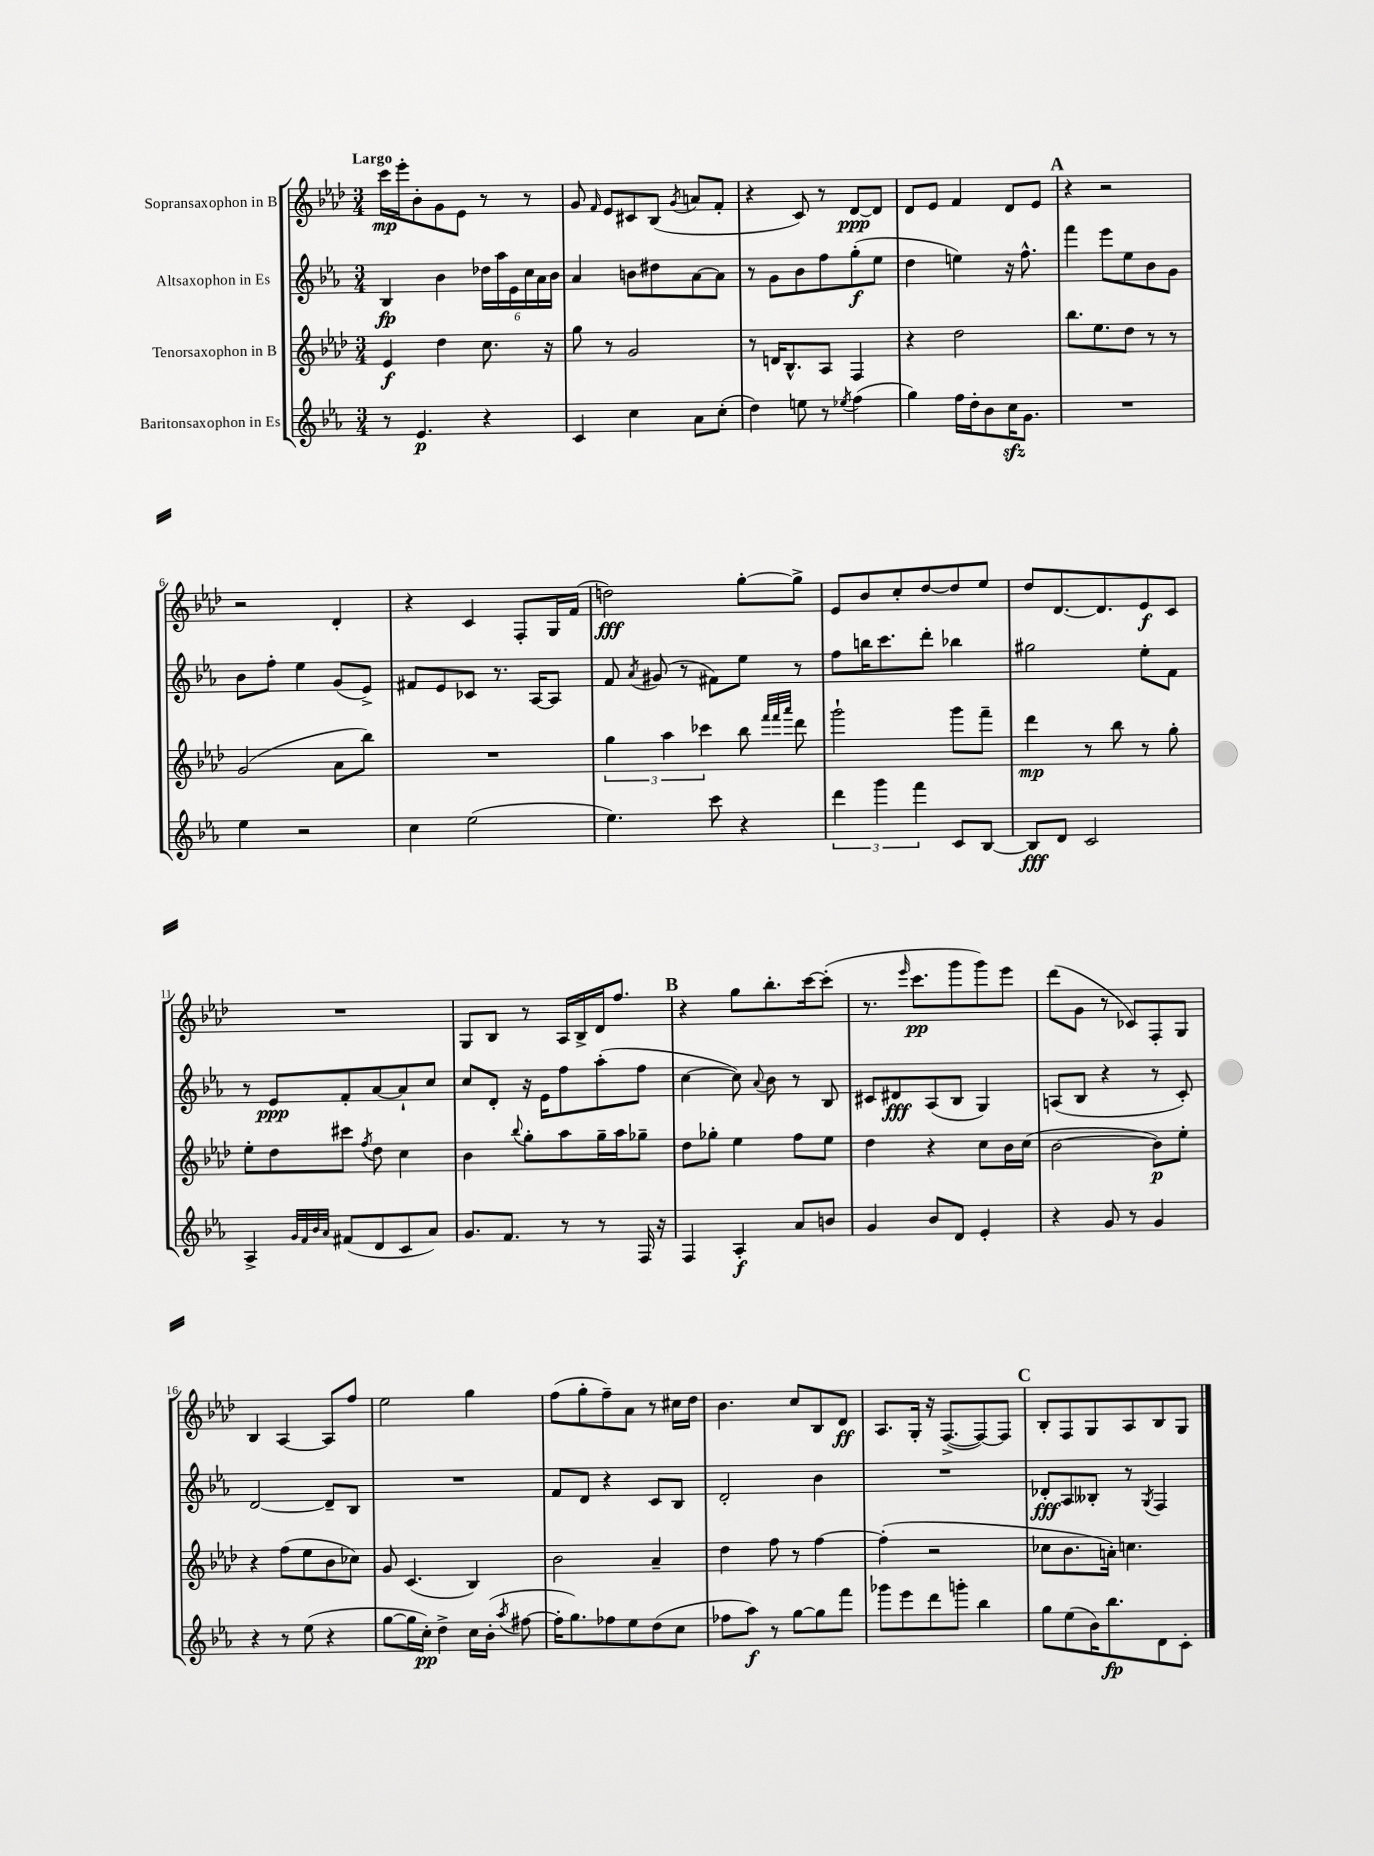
<<
\new StaffGroup <<
\new Staff = "s0" \with { instrumentName = "Sopransaxophon in B" } {
    \clef treble \key aes \major \numericTimeSignature \time 3/4 \tempo "Largo"
    \autoBeamOff c'''16[\mp ees'''16-. bes'8-. g'8 ees'8] r8 r8 |
    g'8 \grace { f'16 } ees'8[ cis'8 bes8]( \acciaccatura { g'8 } a'8[ f'8]-. |
    r4 c'8) r8 des'8[~\ppp des'8] |
    des'8[ ees'8] f'4 des'8[ ees'8] |
    \mark \markup { \bold "A" } r4 r2 |
    r2 des'4-. |
    r4 c'4 f8[-. g16 f'16]( |
    d''2\fff) g''8[~-. g''8]-> |
    ees'8[ bes'8 c''8-. des''8~ des''8 ees''8] |
    des''8[ des'8.~ des'8. ees'8\f c'8] |
    R2. |
    g8[ bes8] r8 aes16[ bes16-> des'16 f''8.] |
    \mark \markup { \bold "B" } r4 g''8[ bes''8.-. c'''16~ c'''8]-.( |
    r8. \grace { ees'''16 } c'''8.[\pp g'''8 g'''8) ees'''8] |
    des'''8[( g'8] r8 ces'8[) f8-. g8] |
    bes4 aes4~ aes8[ f''8] |
    ees''2 g''4 |
    f''8[( g''8-. f''8--) aes'8] r8 cis''16[ des''16] |
    bes'4. c''8[ bes8 des'8]\ff |
    aes8.[ g16]-. r16 f8.[~->( f8~) f8] |
    \mark \markup { \bold "C" } bes8[-. f8 g8 aes8 bes8 g8] \bar "|." |
}
\new Staff = "s1" \with { instrumentName = "Altsaxophon in Es" } {
    \clef treble \key ees \major \numericTimeSignature \time 3/4
    \autoBeamOff bes4\fp bes'4 \tuplet 6/4 { des''16[ aes''16 ees'16 c''16 aes'16 bes'16] } |
    aes'4 b'8[ dis''8 aes'8~ aes'8] |
    r8 g'8[ bes'8 f''8 g''8-.\f( ees''8] |
    d''4 e''4) r16 f''8.-^ |
    \mark \markup { \bold "A" } f'''4 ees'''8[ ees''8 bes'8 g'8] |
    bes'8[ f''8]-. ees''4 g'8[( ees'8]->) |
    fis'8[ ees'8 ces'8] r8. aes16[~ aes8] |
    f'8 \acciaccatura { aes'8 } gis'8( r8 fis'8[) ees''8] r8 |
    f''8[ b''16 c'''8. d'''8]-. bes''4 |
    gis''2 ees''8[-. f'8] |
    r8 ees'8[\ppp f'8-. aes'8~ aes'8-! c''8] |
    c''8[ d'8]-. r16 ees'16[ f''8 aes''8-.( f''8] |
    \mark \markup { \bold "B" } c''4~ c''8) \appoggiatura { aes'8 } bes'8 r8 bes8 |
    cis'8[ dis'8\fff aes8( bes8] g4) |
    a8[( bes8] r4 r8 c'8-.) |
    d'2~ d'8[-- bes8] |
    R2. |
    f'8[ d'8] r4 c'8[ bes8] |
    d'2-. bes'4 |
    R2. |
    \mark \markup { \bold "C" } des'8[-.\fff aes8 beses8]-. r8 \acciaccatura { g8 } f4 \bar "|." |
}
\new Staff = "s2" \with { instrumentName = "Tenorsaxophon in B" } {
    \clef treble \key aes \major \numericTimeSignature \time 3/4
    \autoBeamOff ees'4\f des''4 c''8. r16 |
    g''8 r8 g'2 |
    r8 d'16[ bes8.-^ aes8] f4 |
    r4 des''2 |
    \mark \markup { \bold "A" } bes''8.[ ees''8. des''8] r8 r8 |
    g'2( aes'8[ bes''8]) |
    R2. |
    \tuplet 3/2 { g''4 aes''4 ces'''4 } bes''8 \grace { f'''32[ f'''32 aes'''32] } des'''8 |
    g'''2-! g'''8[ f'''8]-- |
    des'''4\mp r8 bes''8 r8 g''8-. |
    ees''8[-. des''8 cis'''8] \acciaccatura { f''8 } des''8 c''4 |
    bes'4 \appoggiatura { bes''8 } g''8[-. aes''8 g''16-- aes''16 ges''8]-- |
    \mark \markup { \bold "B" } des''8[ ges''8]-. ees''4 f''8[ ees''8] |
    des''4 r4 c''8[ bes'16 c''16]( |
    bes'2~ bes'8[\p) ees''8]-. |
    r4 f''8[( ees''8 bes'8 ces''8]) |
    g'8 c'4.( bes4) |
    bes'2 aes'4-- |
    des''4 f''8 r8 f''4~ |
    f''4-.( r2 |
    \mark \markup { \bold "C" } ces''8[ bes'8. a'16]-.) c''4. \bar "|." |
}
\new Staff = "s3" \with { instrumentName = "Baritonsaxophon in Es" } {
    \clef treble \key ees \major \numericTimeSignature \time 3/4
    \autoBeamOff r8 ees'4.\p r4 |
    c'4 c''4 aes'8[ c''8]-.( |
    d''4) e''8 r8 \acciaccatura { ees''8 } f''4( |
    g''4) f''16[ d''16-. bes'8 c''16\sfz g'8.] |
    \mark \markup { \bold "A" } R2. |
    ees''4 r2 |
    c''4 ees''2( |
    ees''4.) c'''8 r4 |
    \tuplet 3/2 { d'''4 g'''4 f'''4 } c'8[ bes8]~ |
    bes8[\fff d'8] c'2 |
    aes4-> \grace { g'32[ f'32 bes'32 aes'32] } fis'8[( d'8 c'8 aes'8]) |
    g'8.[ f'8.] r8 r8 f16 r16 |
    \mark \markup { \bold "B" } f4 aes4-.\f aes'8[ b'8] |
    g'4 bes'8[ d'8] ees'4-. |
    r4 g'8 r8 g'4 |
    r4 r8 ees''8( r4 |
    g''8[~ g''16 c''16]-.\pp) d''4-> c''16[ bes'16]-.( \acciaccatura { aes''8 } fis''8~ |
    fis''16[-. g''8.) fes''8 ees''8 d''8( c''8] |
    fes''8[ aes''8]\f) r8 g''8[~ g''8 f'''8] |
    ges'''8[ ees'''8 d'''8 g'''8]-. bes''4 |
    \mark \markup { \bold "C" } g''8[ ees''8( bes'16) bes''8.\fp d'8 c'8]-. \bar "|." |
}
>>
>>
